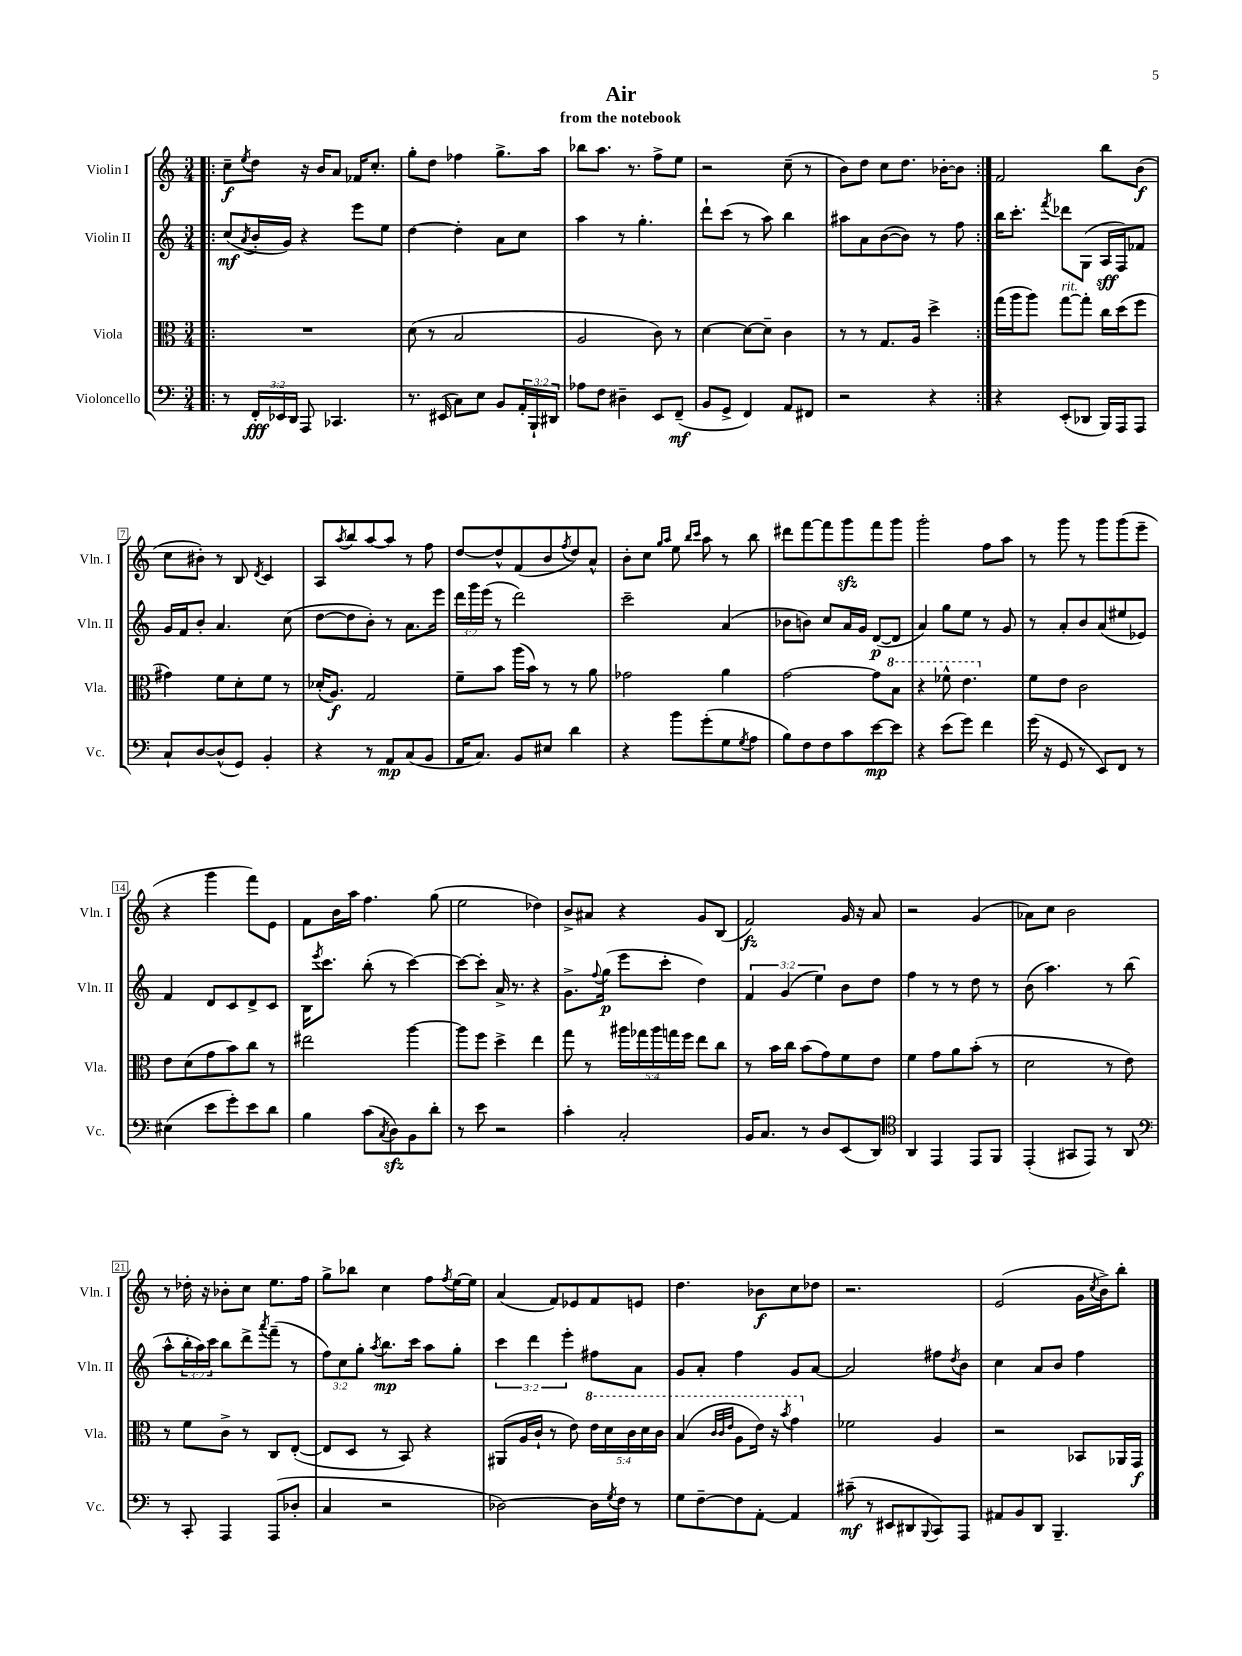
\header { title = "Air" subtitle = "from the notebook" }
<<
\new StaffGroup <<
\new Staff = "s0" \with { instrumentName = "Violin I" shortInstrumentName = "Vln. I" } {
    \clef treble \key c \major \numericTimeSignature \time 3/4
    \repeat volta 2 { \bar ".|:" c''8--\f \acciaccatura { e''8 } d''8 r16 b'16 a'8 fes'16 c''8.-. |
    g''8-. d''8 fes''4 g''8.-> a''16 |
    bes''8 a''8. r8. f''8-> e''8 |
    r2 c''8--( r8 |
    b'8) d''8 c''8 d''8. bes'16~-. bes'8 | }
    f'2 b''8 b'8\f( |
    c''8 bis'8-.) r8 b8 \acciaccatura { d'8 } c'4 |
    a8 \acciaccatura { a''8 } b''8 a''8~ a''8 r8 f''8 |
    d''8~ d''8-^ f'8( b'8 \acciaccatura { f''8 } d''8) a'8-^ |
    b'8-. c''8 \grace { g''16 a''16 } e''8 \grace { b''16 c'''16 } a''8 r8 b''8 |
    dis'''8 f'''8~ f'''8 g'''8\sfz f'''8 g'''8 |
    g'''2-. f''8 a''8 |
    r8 g'''8 r8 g'''8 g'''8( e'''8-- |
    r4 g'''4 f'''8) e'8 |
    f'8 b'16 a''16 f''4. g''8( |
    e''2 des''4) |
    b'8-> ais'8 r4 g'8 b8( |
    f'2\fz) g'16 r16 a'8 |
    r2 g'4( |
    aes'8) c''8 b'2 |
    r8 des''16-. r16 bes'8-. c''8 e''8. f''16 |
    g''8-> bes''8 c''4 f''8 \acciaccatura { f''8 } e''16~ e''16 |
    a'4( f'8) ees'8 f'8 e'8 |
    d''4. bes'8\f c''8 des''8 |
    r2. |
    e'2( g'16 \acciaccatura { c''8 } b'16->) b''8-. \bar "|." |
}
\new Staff = "s1" \with { instrumentName = "Violin II" shortInstrumentName = "Vln. II" } {
    \clef treble \key c \major \numericTimeSignature \time 3/4 \override Staff.TupletNumber.text = #tuplet-number::calc-fraction-text
    \repeat volta 2 { \bar ".|:" c''8\mf( \acciaccatura { a'8 } b'16-. g'16) r4 e'''8 e''8 |
    d''4~ d''4-. a'8 c''8 |
    a''4 r8 g''4.-. |
    d'''8-! c'''8( r8 a''8) b''4 |
    ais''8 a'8 b'8~( b'8) r8 f''8 | }
    b''16 c'''8.-. \acciaccatura { f'''8 } des'''8 g8( a16\sff f16) fes'8 |
    g'16 f'16 b'8-. a'4. c''8( |
    d''8~ d''8 b'8-.) r8 a'8. e'''16 |
    \tuplet 3/2 { d'''16 g'''16 e'''16( } r8 d'''2) |
    c'''2-- a'4( |
    bes'8 b'8) c''8 a'16 g'16 d'8~\p( d'8 |
    a'4) g''8 e''8 r8 g'8 |
    r8 a'8-. b'8 a'8( eis''8 ees'8) |
    f'4 d'8 c'8 d'8-> c'8 |
    b16 \acciaccatura { e'''8 } c'''8. b''8-.( r8 c'''4~) |
    c'''8~ c'''8-. a'16-> r8. r4 |
    g'8.-> \appoggiatura { f''8 } g''16\p( e'''8 c'''8-. d''4) |
    \tuplet 3/2 { f'4 g'4( e''4) } b'8 d''8 |
    f''4 r8 r8 d''8 r8 |
    b'8( a''4.) r8 b''8( |
    a''8-^ \tuplet 3/2 { b''16-. a''16) c'''16 } b''8 d'''8-> \acciaccatura { a'''8 } f'''8--( r8 |
    \tuplet 3/2 { f''8) c''8 g''8-. } \acciaccatura { a''8 } b''8.\mp c'''16 a''8 g''8-. |
    \tuplet 3/2 { c'''4 d'''4 e'''4-. } fis''8 a'8 |
    g'8 a'8-. f''4 g'8 a'8~ |
    a'2 fis''8 \acciaccatura { d''8 } b'8 |
    c''4 a'8 b'8 f''4 \bar "|." |
}
\new Staff = "s2" \with { instrumentName = "Viola" shortInstrumentName = "Vla." } {
    \clef alto \key c \major \numericTimeSignature \time 3/4 \override Staff.TupletNumber.text = #tuplet-number::calc-fraction-text
    \repeat volta 2 { \bar ".|:" R2. |
    d'8( r8 b2 |
    a2 c'8) r8 |
    d'4~ d'8~ d'8-- c'4 |
    r8 r8 g8. a16 d''4-> | }
    g''16( a''16 a''8) g''8~^\markup { \italic "rit." } g''8-. c''16 d''16( f''8 |
    gis'4) f'8 d'8-. f'8 r8 |
    des'16-.( a8.\f) g2 |
    f'8-- b'8 a''16( b'16) r8 r8 a'8 |
    ges'2 a'4 |
    g'2~ g'8 \ottava #1 b'8 |
    r4 fes''8-^ e''4. \ottava #0 |
    f'8 e'8 c'2 |
    e'8 d'8( g'8 b'8) c''8 r8 |
    eis''2 a''4~ |
    a''8 f''8 d''4-> e''4 |
    g''8 r8 \tuplet 5/4 { ais''16 ges''16 ais''16 g''16 f''16 } e''8 c''8 |
    r8 b'16 c''16 b'8( g'8) f'8 e'8 |
    f'4 g'8 a'8 b'8-.( r8 |
    d'2 r8 e'8) |
    r8 f'8 c'8-> r8 c8 e8~-.( |
    e8 d8 r8 b,8) r4 |
    ais,8( a16 c'16-! r8 e'8) \tuplet 5/4 { \ottava #1 e''16 d''16 c''16 d''16 c''16 } |
    b'4( \grace { c''32 c''32 e''32 } a'8 e''16) r16 \acciaccatura { b''8 } g''4 \ottava #0 |
    fes'2 a4 |
    r2 bes,8 aes,16 g,16\f \bar "|." |
}
\new Staff = "s3" \with { instrumentName = "Violoncello" shortInstrumentName = "Vc." } {
    \clef bass \key c \major \numericTimeSignature \time 3/4 \override Staff.TupletNumber.text = #tuplet-number::calc-fraction-text
    \repeat volta 2 { \bar ".|:" r8 \tuplet 3/2 { f,16-.\fff ees,16 d,16 } a,,8 ces,4. |
    r8. eis,16( c8) e8 b,8 \tuplet 3/2 { a,16-. b,,16-! dis,16 } |
    aes8 f8 dis4-- e,8 f,8--\mf( |
    b,8 g,8-> f,4) a,8 fis,8 |
    r2 r4 | }
    r4 e,8-.( des,8 b,,16) a,,16 a,,8 |
    c8-! d8~ d8-^( g,8) b,4-. |
    r4 r8 a,8\mp c8( b,8 |
    a,16 c8.) b,8 eis8 d'4 |
    r4 b'8 g'8-.( g8 \acciaccatura { g8 } a8 |
    b8) f8 f8 c'8 e'8~\mp e'8 |
    r4 e'8( g'8) f'4 |
    g'16( r16 g,8 r8 e,8) f,8 r8 |
    eis4( e'8 g'8-.) e'8 d'8 |
    b4 c'8( \acciaccatura { c8 } d8\sfz) b,8 d'8-. |
    r8 e'8 r2 |
    c'4-. c2-. |
    b,16 c8. r8 d8 e,8( d,8) |
    \clef tenor a,4 e,4 e,8 f,8 |
    e,4-.( gis,8 e,8) r8 a,8 |
    \clef bass r8 c,8-. a,,4 a,,8( des8-. |
    c4 r2 |
    des2~) des16 \acciaccatura { g8 } f16 r8 |
    g8 f8~-- f8 a,8~-. a,4 |
    cis'8--\mf( r8 eis,8 dis,8 \appoggiatura { b,,8 } c,8) a,,8 |
    ais,8 b,8 d,8 b,,4.-- \bar "|." |
}
>>
>>
\layout { \context { \Score \override BarNumber.stencil = #(make-stencil-boxer 0.1 0.3 ly:text-interface::print) } }
